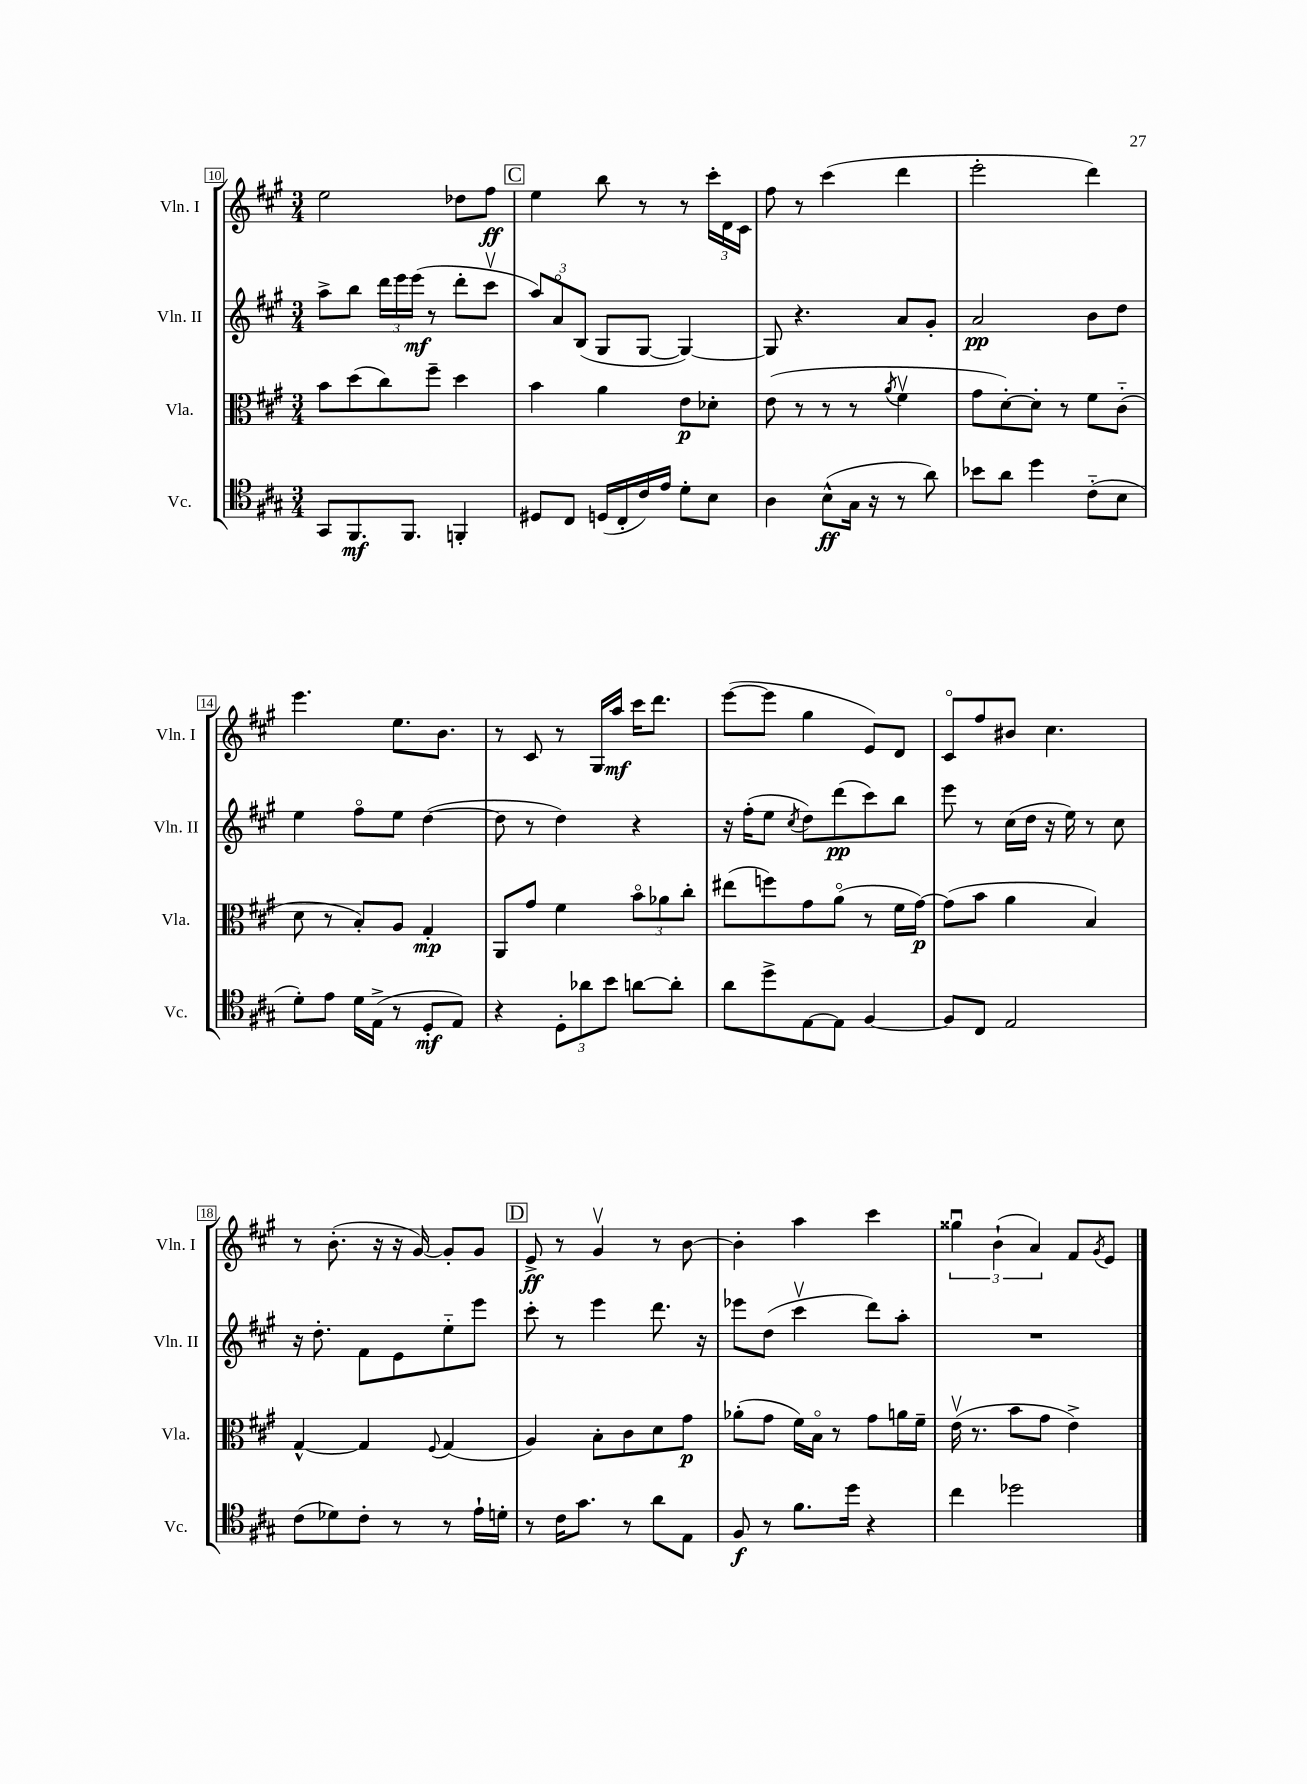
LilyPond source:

<<
\new StaffGroup <<
\new Staff = "s0" \with { instrumentName = "Vln. I" shortInstrumentName = "Vln. I" } {
    \clef treble \key a \major \numericTimeSignature \time 3/4
    e''2 des''8 fis''8\ff |
    \mark \markup { \box "C" } e''4 b''8 r8 r8 \tuplet 3/2 { cis'''16-. d'16 cis'16 } |
    fis''8 r8 cis'''4( d'''4 |
    e'''2-. d'''4) |
    e'''4. e''8. b'8. |
    r8 cis'8 r8 gis16 a''16\mf cis'''16 d'''8. |
    e'''8~( e'''8 gis''4 e'8) d'8 |
    cis'8\flageolet fis''8 bis'8 cis''4. |
    r8 b'8.-.( r16 r16 gis'16~) gis'8-. gis'8 |
    \mark \markup { \box "D" } e'8->\ff r8 gis'4\upbow r8 b'8~ |
    b'4-. a''4 cis'''4 |
    \tuplet 3/2 { gisis''4\downbow b'4-!( a'4) } fis'8 \acciaccatura { gis'8 } e'8 \bar "|." |
}
\new Staff = "s1" \with { instrumentName = "Vln. II" shortInstrumentName = "Vln. II" } {
    \clef treble \key a \major \numericTimeSignature \time 3/4
    a''8-> b''8 \tuplet 3/2 { d'''16 e'''16 e'''16\mf( } r8 d'''8-. cis'''8\upbow |
    \mark \markup { \box "C" } \tuplet 3/2 { a''8) a'8\flageolet b8( } gis8 gis8~ gis4~) |
    gis8 r4. a'8 gis'8-. |
    a'2\pp b'8 d''8 |
    e''4 fis''8\flageolet e''8 d''4~( |
    d''8 r8 d''4) r4 |
    r16 fis''16-.( e''8 \acciaccatura { cis''8 } d''8) d'''8\pp( cis'''8) b''8 |
    e'''8 r8 cis''16( d''16 r16 e''16) r8 cis''8 |
    r16 d''8.-. fis'8 e'8 e''8-_ e'''8 |
    \mark \markup { \box "D" } cis'''8-. r8 e'''4 d'''8. r16 |
    ees'''8 d''8( cis'''4\upbow d'''8) a''8-. |
    R2. \bar "|." |
}
\new Staff = "s2" \with { instrumentName = "Vla." shortInstrumentName = "Vla." } {
    \clef alto \key a \major \numericTimeSignature \time 3/4
    b'8 d''8( cis''8) fis''8-- d''4 |
    \mark \markup { \box "C" } b'4 a'4 e'8\p des'8-. |
    e'8( r8 r8 r8 \acciaccatura { a'8 } fis'4\upbow |
    gis'8 d'8~-.) d'8-. r8 fis'8 cis'8-_( |
    d'8 r8 b8-.) a8 gis4-.\mp |
    a,8 gis'8 fis'4 \tuplet 3/2 { b'8\flageolet aes'8 cis''8-. } |
    eis''8( f''8) gis'8 a'8\flageolet( r8 fis'16 gis'16~\p) |
    gis'8( b'8 a'4 b4) |
    gis4~-^ gis4 \appoggiatura { fis8 } gis4( |
    \mark \markup { \box "D" } a4) b8-. cis'8 d'8 gis'8\p |
    aes'8-.( gis'8 fis'16) b16\flageolet r8 gis'8 a'16 fis'16-- |
    e'16\upbow( r8. b'8 gis'8 e'4->) \bar "|." |
}
\new Staff = "s3" \with { instrumentName = "Vc." shortInstrumentName = "Vc." } {
    \clef tenor \key a \major \numericTimeSignature \time 3/4
    gis,8 fis,8.\mf fis,8. f,4-. |
    \mark \markup { \box "C" } dis8 cis8 d16( cis16-. cis'16) e'16 d'8-. b8 |
    a4 b8-^\ff( gis16 r16 r8 a'8) |
    bes'8 a'8 d''4 cis'8-_( b8 |
    d'8-.) e'8 d'16 e16->( r8 d8-.\mf e8) |
    r4 \tuplet 3/2 { d8-. aes'8 b'8 } a'8~ a'8-. |
    a'8 d''8-> e8~ e8 fis4~ |
    fis8 cis8 e2 |
    cis'8( des'8) cis'8-. r8 r8 e'16-! d'16-. |
    \mark \markup { \box "D" } r8 cis'16 gis'8. r8 a'8 e8 |
    fis8\f r8 fis'8. d''16 r4 |
    cis''4 des''2 \bar "|." |
}
>>
>>
\layout { \context { \Score currentBarNumber = #10 \override BarNumber.stencil = #(make-stencil-boxer 0.1 0.3 ly:text-interface::print) } }
